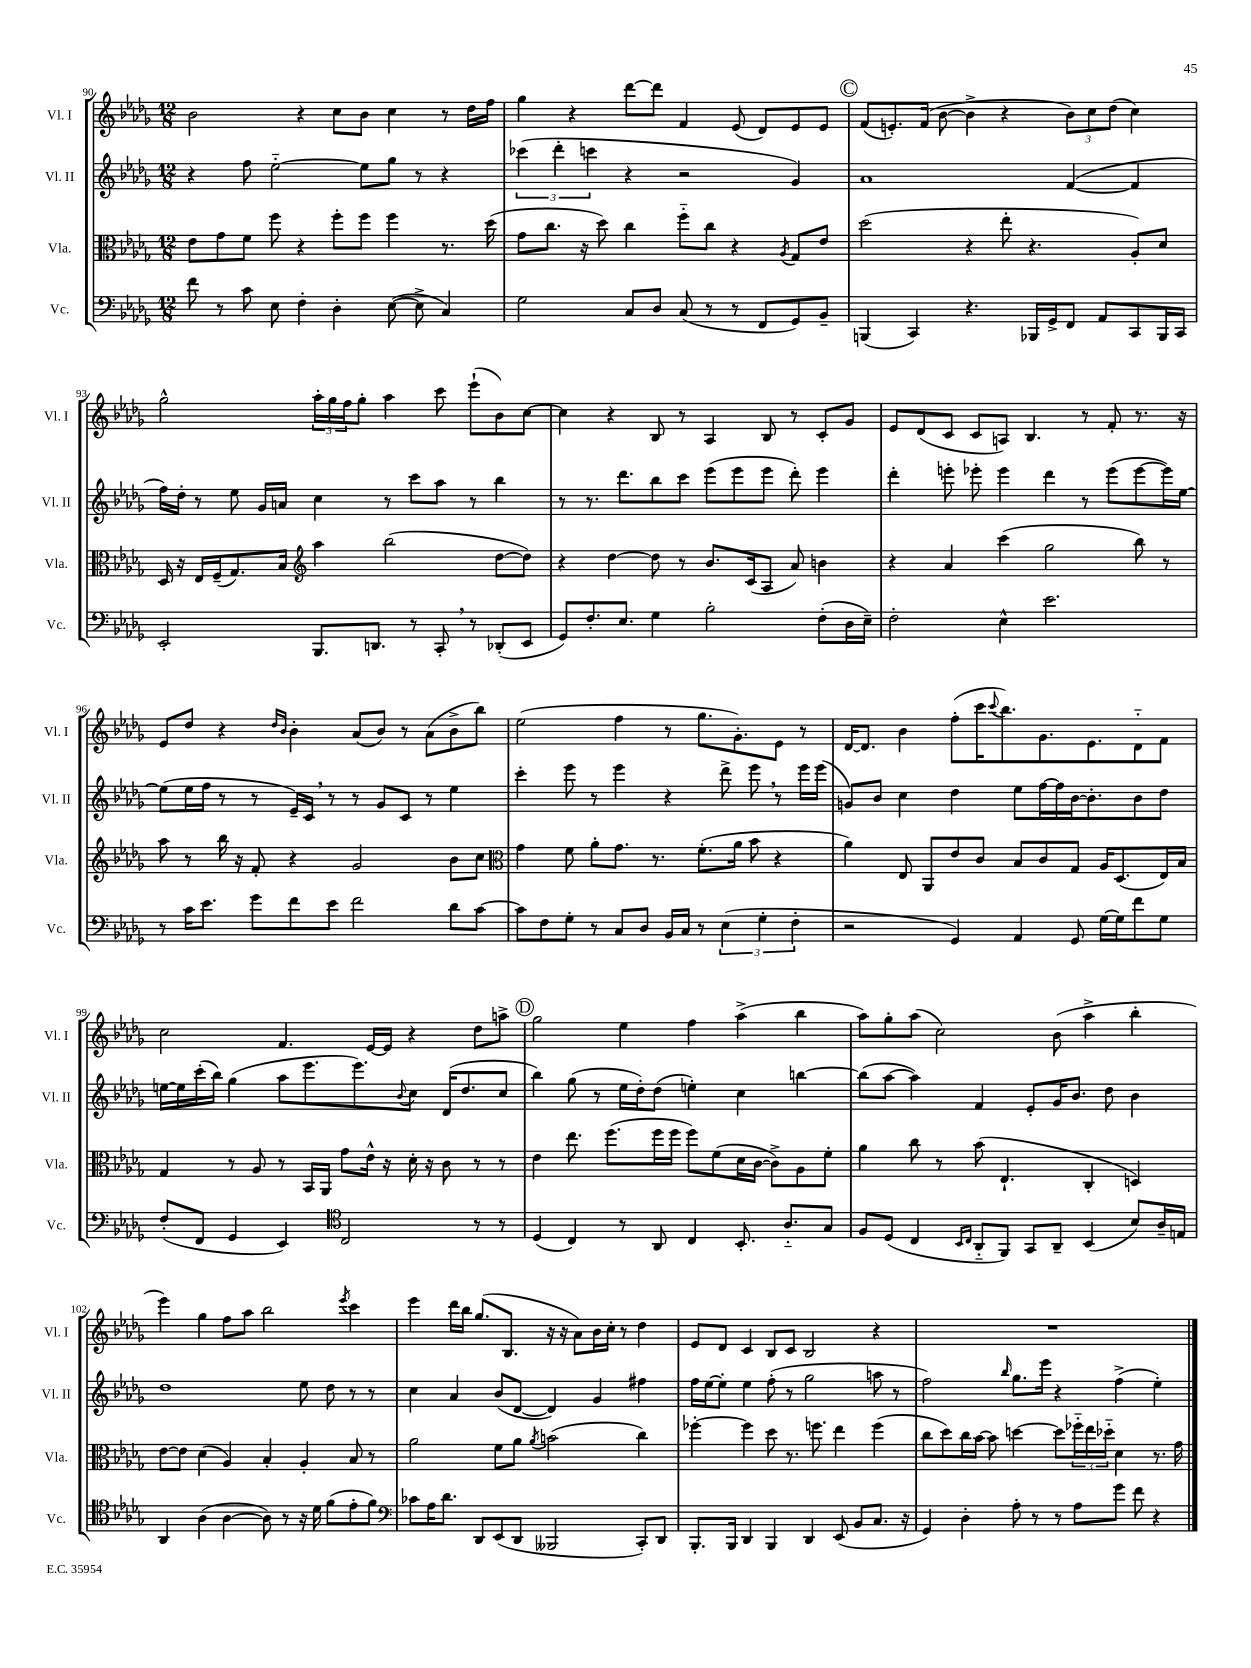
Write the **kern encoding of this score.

**kern	**kern	**kern	**kern
*staff4	*staff3	*staff2	*staff1
*clefF4	*clefC3	*clefG2	*clefG2
*k[b-e-a-d-g-]	*k[b-e-a-d-g-]	*k[b-e-a-d-g-]	*k[b-e-a-d-g-]
*M12/8	*M12/8	*M12/8	*M12/8
8f	8e-	4r	2b-
8r	8g-	.	.
8c	8f	8ff	.
8E-	8ff	[2ee-'~	.
4F'	4r	.	4r
4D-'	8ff'	.	8cc
.	8ff	8ee-]	8b-
([8E-	4ff	8gg-	4cc
8E-^]	.	8r	.
4C)	8.r	4r	8r
.	.	.	16dd-
.	(16dd-	.	16ff
=	=	=	=
2G-	8g-	(6ccc-	4gg-
.	8.cc	.	.
.	.	6ddd-'	.
.	.	.	4r
.	16r	.	.
.	.	6ccc	.
.	8dd-)	.	.
8C	4cc	4r	[8ddd-
8D-	.	.	8ddd-]
(8C	8ff'~	2r	4f
8r	8cc	.	.
8r	4r	.	(8e-
8FF	.	.	8d-)
.	8qA-	.	.
8GG-)	8G-	4g-)	8e-
8BB-~	8e-	.	8e-
=	=	=	=
(4BBB	(2dd-	1a-	(8f
.	.	.	8.e')
4CC)	.	.	.
.	.	.	(16f
.	.	.	[8b-
4.r	4r	.	4b-^]
.	8ee-'	.	4r
16BBB-	4.r	.	.
16GG-^	.	.	.
8FF	.	([4f	12b-)
.	.	.	12cc
8AA-	.	.	.
.	.	.	(12dd-
8CC	8A-')	4f]	4cc)
16BBB-	8d-	.	.
16CC	.	.	.
=	=	=	=
2EE-'	16D-	16ff)	2gg-^^
.	16r	16dd-'	.
.	16E-	8r	.
.	(16F~	.	.
.	8.G-)	8ee-	.
.	.	16g-	.
.	16B-	16a	.
*	*clefG2	*	*
8.BBB-	4aa-	4cc	24aa-'
.	.	.	24gg-
.	.	.	24ff
.	.	.	8gg-'
8.DD	.	.	.
.	(2bb-	8r	4aa-
8r	.	8ccc	.
8CC'	.	8aa-	8ccc
8r	.	8r	(8eee-`
(8DD-'	[8dd-	4bb-	8b-)
8EE-	8dd-])	.	[8cc
=	=	=	=
8GG-)	4r	8r	4cc]
8.F'	.	8.r	.
.	[4dd-	.	4r
8.E-	.	8.ddd-	.
4G-	8dd-]	8bb-	8B-
.	8r	8ccc	8r
2B-'	8.b-	(8eee-	4A-
.	.	8eee-	.
.	(16c	.	.
.	8A-	8eee-	8B-
.	8a-)	8ddd-')	8r
(8F'	4b	4eee-	8c'
16D-	.	.	8g-
16E-~)	.	.	.
=	=	=	=
2F'	4r	4ddd-'	8e-
.	.	.	(8d-
.	4a-	8eee'	8c
.	.	8eee-'	8c
4E-^^	(4ccc	4eee-	8A)
.	.	.	4.B-
2.e-	2gg-	4ddd-	.
.	.	8r	8r
.	.	(8eee-	8f'
.	8bb-)	[8eee-	8.r
.	8r	16eee-])	.
.	.	[16ee-	16r
=	=	=	=
8r	8aa-	(8ee-]	8e-
16c	8r	16ee-	8dd-
8.e-	.	16ff	.
.	16bb-	8r	4r
.	16r	.	.
8g-	8f'	8r	.
.	.	.	16qqdd-
.	.	.	16qqb-
8f	4r	16e-~)	4b-'
.	.	16c	.
8e-	.	8r	.
2f	2g-	8r	(8a-
.	.	8g-	8b-)
.	.	8c	8r
.	.	8r	(8a-
8d-	8b-	4ee-	8b-^
[8c	8cc	.	8bb-)
=	=	=	=
*	*clefC3	*	*
8c]	4g-	4ccc'	(2ee-
8F	.	.	.
8G-'	8f	8eee-	.
8r	8a-'	8r	.
8C	8.g-	4eee-	4ff
8D-	.	.	.
.	8.r	.	.
16BB-	.	4r	8r
16C	.	.	.
8r	(8.f'	.	8.gg-
(6E-	.	8ddd-^	.
.	16a-	.	8.g-')
.	8b-	8eee-	.
6G-'	.	.	.
.	4r	8r	8e-
6F'	.	.	.
.	.	16eee-	8r
.	.	(16eee-	.
=	=	=	=
2r	4a-)	8g)	[16d-
.	.	.	8.d-]
.	.	8b-	.
.	8E-	4cc	4b-
.	8AA-	.	.
4GG-)	8e-	4dd-	(8ff'
.	8c	.	16ccc
.	.	.	8qqccc
.	.	.	8.bb-)
4AA-	8B-	8ee-	.
.	8c	[16ff	8.g-
.	.	16ff]	.
8GG-	8G-	[16b-	.
.	.	8.b-']	8.e-
[16G-	16A-	.	.
16G-]	(8.D-	.	.
8f	.	8b-	8d-'~
8G-	16E-)	8dd-	8f
.	16B-	.	.
=	=	=	=
(8F'	4G-	[16ee	2cc
.	.	16ee]	.
8FF	.	(16ccc'	.
.	.	16bb-)	.
4GG-	8r	(4gg-	.
.	8A-	.	.
4EE-)	8r	8aa-	4.f
.	16BB-	8.eee-	.
.	16AA-	.	.
*clefC4	*	*	*
2C	8g-	.	.
.	.	8.eee-)	.
.	16e-^^	.	[16e-
.	16r	.	16e-]
.	.	8qqb-	.
.	16d-'	8cc	4r
.	16r	.	.
.	8c	(16d-	.
.	.	8.dd-	.
8r	8r	.	8dd-
8r	8r	8cc	8aa^
=	=	=	=
(4D-	4e-	4bb-)	2gg-
4C)	8.ee-	(8gg-	.
.	.	8r	.
.	(8.ff	.	.
8r	.	16ee-	4ee-
.	.	16dd-')	.
8AA-	16ff	(8dd-	.
.	16ff	.	.
4C	8ff)	4ee')	4ff
.	(8f	.	.
8.BB-'	16d-	4cc	(4aa-^
.	[16c	.	.
.	8c^])	.	.
8.A-'~	.	.	.
.	8A-	[4bb	4bb-
8G-	8f'	.	.
=	=	=	=
8F	4a-	(8bb]	8aa-)
(8D-	.	[8aa-	8gg-'
4C	8cc	4aa-])	(8aa-
.	8r	.	2cc)
16qqBB-	.	.	.
16qqC	.	.	.
8AA-'~	(8b-	4f	.
8FF)	4.E-`	.	.
8GG-	.	8e-'	.
8AA-~	.	16g-	(8b-
.	.	8.b-	.
(4BB-	4C'	.	4aa-^
.	.	8dd-	.
8B-)	4D)	4b-	4bb-'
16A-~	.	.	.
16E	.	.	.
=	=	=	=
4AA-	[8e-	1dd-	4eee-)
.	8e-]	.	.
(4A-	(4d-	.	4gg-
[4A-	4A-)	.	8ff
.	.	.	8aa-
8A-])	4B-'	.	2bb-
8r	.	.	.
16r	4A-'	8ee-	.
16d-	.	.	.
(8f	.	8dd-	.
.	.	.	8qeee-
8e-'	8B-	8r	4ccc
8f)	8r	8r	.
=	=	=	=
*clefF4	*	*	*
8c-	2a-	4cc	4eee-
16A-	.	.	.
8.d-	.	.	.
.	.	4a-	16ddd-
.	.	.	16bb-
8DD-	.	.	(8.gg-
(8EE-	8f	(8b-	.
.	.	.	8.B-
8DD-	8a-	[8d-	.
.	8qa-	.	.
2BBB--	(2b	4d-])	16r
.	.	.	16r
.	.	.	8a-)
.	.	4g-	16b-
.	.	.	16cc'
.	.	.	8r
8CC')	4cc)	4ff#	4dd-
8DD-	.	.	.
=	=	=	=
8.BBB-'	[4ff-'	16ff	8e-
.	.	[16ee-	.
.	.	8ee-']	8d-
16BBB-	.	.	.
4DD-	4ff-]	4ee-	4c
4BBB-	8dd-	(8ff'	8B-
.	8.r	8r	8c
4DD-	.	2gg-	2B-
.	8.ff	.	.
(8EE-	4ee-	.	.
8BB-	.	.	.
8.C	(4ff	8aa	4r
.	.	8r	.
16r	.	.	.
=	=	=	=
4GG-)	8cc	2ff)	1.r
.	8dd-)	.	.
4D-'	16cc	.	.
.	[16b-	.	.
.	8b-]	.	.
.	.	16qqbb-	.
8A-'	[4dd	8.gg-	.
8r	.	.	.
.	.	16eee-	.
8r	8dd]	4r	.
8A-	24ff-'~	.	.
.	24ee-	.	.
.	24dd-'~	.	.
8g-	4d-	(4ff^	.
8f	.	.	.
4r	8.r	4ee-')	.
.	16g-	.	.
==	==	==	==
*-	*-	*-	*-
